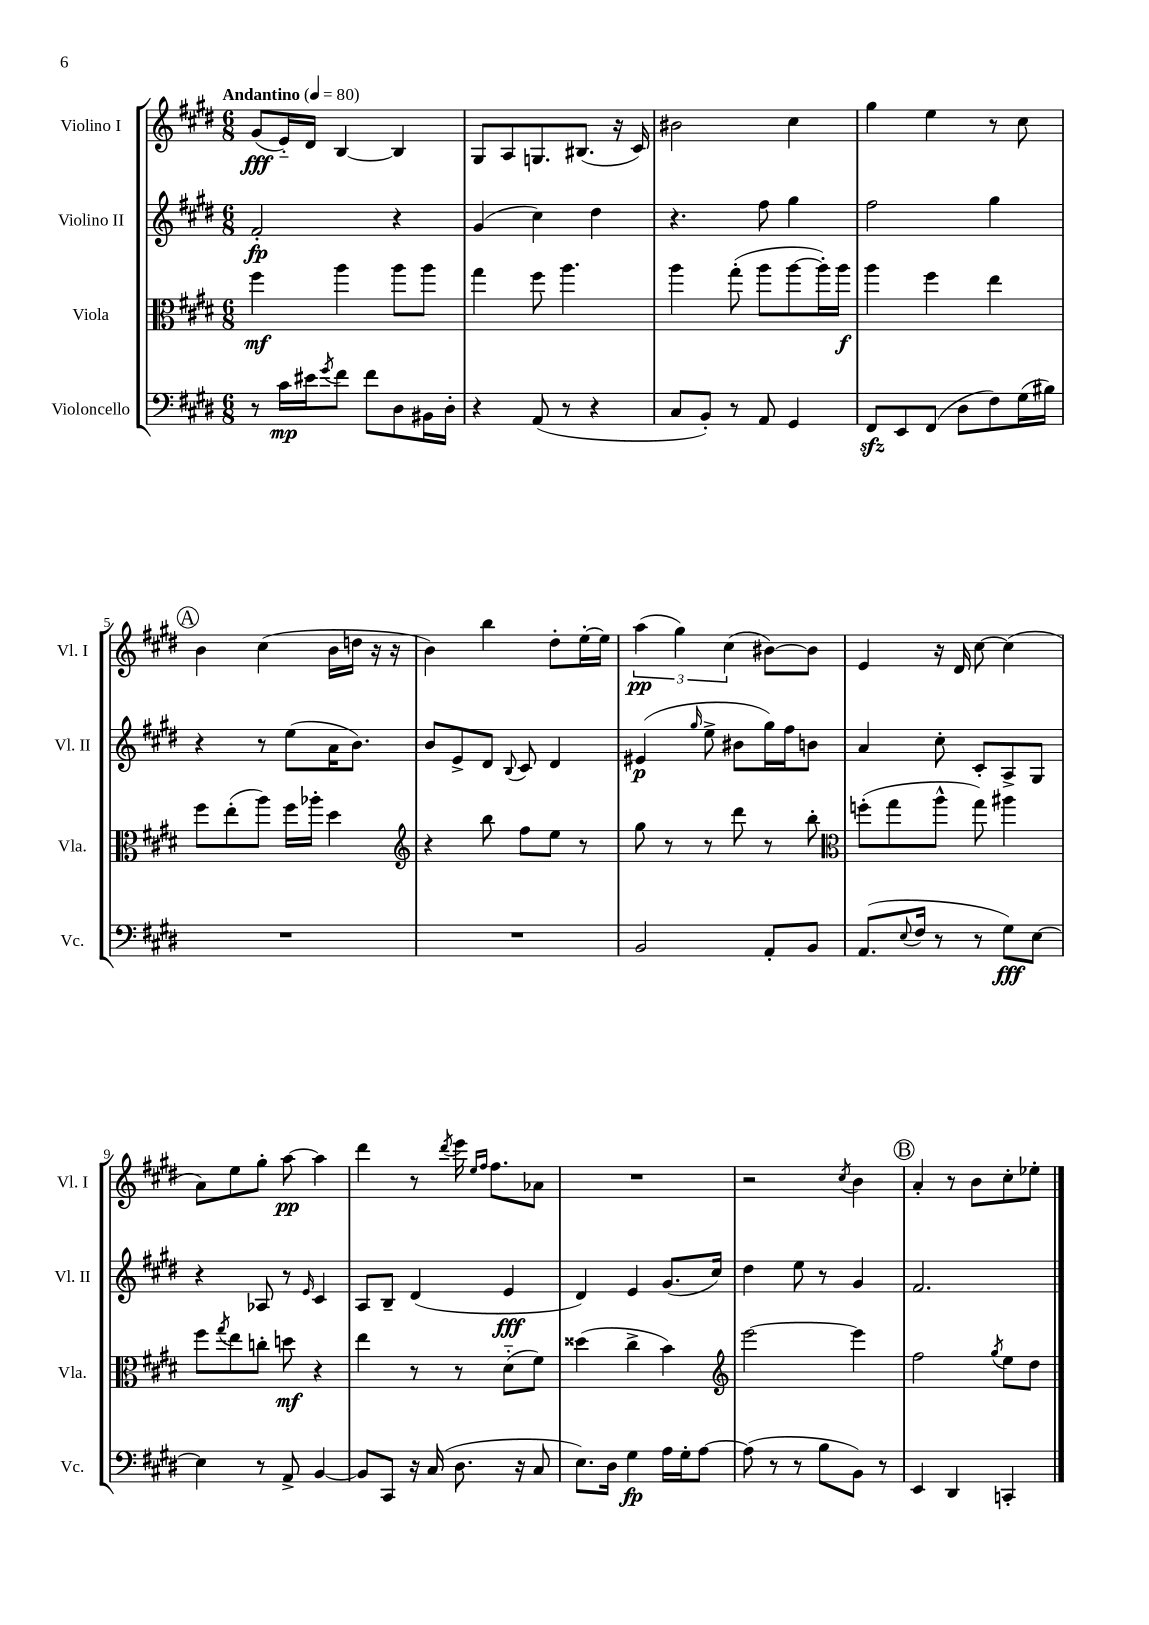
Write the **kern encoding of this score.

**kern	**dynam	**kern	**dynam	**kern	**dynam	**kern	**dynam
*part4	*part4	*part3	*part3	*part2	*part2	*part1	*part1
*staff4	*staff4	*staff3	*staff3	*staff2	*staff2	*staff1	*staff1
*I"Violoncello	*	*I"Viola	*	*I"Violino II	*	*I"Violino I	*
*I'Vc.	*	*I'Vla.	*	*I'Vl. II	*	*I'Vl. I	*
*clefF4	*	*clefC3	*	*clefG2	*	*clefG2	*
*k[f#c#g#d#]	*	*k[f#c#g#d#]	*	*k[f#c#g#d#]	*	*k[f#c#g#d#]	*
*M6/8	*	*M6/8	*	*M6/8	*	*M6/8	*
*MM80	*	*MM80	*	*MM80	*	*MM80	*
=1	=1	=1	=1	=1	=1	=1	=1
!	!	!	!	!	!	!LO:TX:a:B:t=Andantino	!
8r	.	4ff#\	mf	2f#'/	fp	(8g#/L	fff
16c#\LL	mp	.	.	.	.	16e/L)	.
16e#X\J	.	.	.	.	.	16d#/JJ	.
8qg#/	.	.	.	.	.	.	.
8f#\J	.	4aa\	.	.	.	[4B/	.
8f#\L	.	.	.	.	.	.	.
8D#\	.	8aa\L	.	4r	.	4B/]	.
16BB#X\L	.	8aa\J	.	.	.	.	.
16D#'\JJ	.	.	.	.	.	.	.
=2	=2	=2	=2	=2	=2	=2	=2
4r	.	4gg#\	.	(4g#/	.	8G#/L	.
.	.	.	.	.	.	8A/	.
(8AA/	.	8ff#\	.	4cc#\)	.	8.Gn/	.
8r	.	4.aa\	.	.	.	.	.
.	.	.	.	.	.	(8.B#X/J	.
4r	.	.	.	4dd#\	.	.	.
.	.	.	.	.	.	16r	.
.	.	.	.	.	.	16c#/)	.
=3	=3	=3	=3	=3	=3	=3	=3
8C#/L	.	4aa\	.	4.r	.	2b#X\	.
8BB'/J)	.	.	.	.	.	.	.
8r	.	(8gg#'\	.	.	.	.	.
8AA/	.	8aa\L	.	8ff#\	.	.	.
4GG#/	.	[8aa\	.	4gg#\	.	4cc#\	.
.	.	16aa'\L])	.	.	.	.	.
.	.	16aa\JJ	f	.	.	.	.
=4	=4	=4	=4	=4	=4	=4	=4
8FF#zz/L	.	4aa\	.	2ff#\	.	4gg#\	.
8EE/	.	.	.	.	.	.	.
(8FF#/J	.	4ff#\	.	.	.	4ee\	.
8D#\L	.	.	.	.	.	.	.
8F#\)	.	4ee\	.	4gg#\	.	8r	.
(16G#\L	.	.	.	.	.	8cc#\	.
16B#X\JJ)	.	.	.	.	.	.	.
!!LO:LB:g=z
!!LO:REH:place=s1:t=A
=5	=5	=5	=5	=5	=5	=5	=5
2.r	.	8ff#\L	.	4r	.	4b\	.
.	.	(8ee'\	.	.	.	.	.
.	.	8aa\J)	.	8r	.	(4cc#\	.
.	.	16ff#\LL	.	(8ee\L	.	.	.
.	.	16aa-X'\JJ	.	.	.	.	.
.	.	4dd#\	.	16a\K	.	16b\LL	.
.	.	.	.	8.b\J)	.	16ddn\JJ	.
.	.	.	.	.	.	16r	.
.	.	.	.	.	.	16r	.
=6	=6	=6	=6	=6	=6	=6	=6
*	*	*clefG2	*	*	*	*	*
2.r	.	4r	.	8b/L	.	4b\)	.
.	.	.	.	8e^/	.	.	.
.	.	8bb\	.	8d#/J	.	4bb\	.
.	.	.	.	8qqB/	.	.	.
.	.	8ff#\L	.	8c#/	.	.	.
.	.	8ee\J	.	4d#/	.	8dd#'\L	.
.	.	8r	.	.	.	[16ee'\L	.
.	.	.	.	.	.	16ee\JJ]	.
=7	=7	=7	=7	=7	=7	=7	=7
2BB/	.	8gg#\	.	(4e#X/	p	(6aa\	pp
.	.	8r	.	.	.	.	.
.	.	.	.	.	.	6gg#\)	.
.	.	.	.	16qqgg#/	.	.	.
.	.	8r	.	8ee^\	.	.	.
.	.	.	.	.	.	(6cc#\	.
.	.	8ddd#\	.	8b#X\L	.	.	.
8AA'/L	.	8r	.	16gg#\L)	.	[8b#X\L)	.
.	.	.	.	16ff#\J	.	.	.
8BB/J	.	8bb'\	.	8bn\J	.	8b#\J]	.
=8	=8	=8	=8	=8	=8	=8	=8
*	*	*clefC3	*	*	*	*	*
(8.AA/L	.	(8ffn'\L	.	4a/	.	4e/	.
.	.	8gg#\	.	.	.	.	.
8qqE/	.	.	.	.	.	.	.
16F#/Jk	.	.	.	.	.	.	.
8r	.	8aa^^\J	.	8cc#'\	.	16r	.
.	.	.	.	.	.	16d#/	.
8r	.	8gg#\)	.	8c#'/L	.	[8cc#\	.
8G#\L)	fff	4aa#X\	.	8A^/	.	(4cc#\]	.
[8E\J	.	.	.	8G#/J	.	.	.
!!LO:LB:g=z
=9	=9	=9	=9	=9	=9	=9	=9
4E\]	.	8ff#\L	.	4r	.	8a\L)	.
.	.	8qgg#/	.	.	.	.	.
.	.	8ee\	.	.	.	8ee\	.
8r	.	8ccn'\J	.	8A-X/	.	8gg#'\J	.
8AA^/	.	8ddn\	mf	8r	.	[8aa\	pp
.	.	.	.	16qqe/	.	.	.
[4BB/	.	4r	.	4c#/	.	4aa\]	.
=10	=10	=10	=10	=10	=10	=10	=10
8BB/L]	.	4ee\	.	8A/L	.	4ddd#\	.
8CC#/J	.	.	.	8B~/J	.	.	.
16r	.	8r	.	(4d#/	.	8r	.
(16C#/	.	.	.	.	.	.	.
.	.	.	.	.	.	8qddd#/	.
8.D#\	.	8r	.	.	.	16eee\	.
.	.	.	.	.	.	16qqee/LL	.
.	.	.	.	.	.	16qqff#/JJ	.
.	.	.	.	.	.	8.ff#\L	.
.	.	(8d#\L	.	4e/	fff	.	.
16r	.	.	.	.	.	.	.
8C#/	.	8f#\J)	.	.	.	8a-X\J	.
=11	=11	=11	=11	=11	=11	=11	=11
8.E\L)	.	(4dd##X\	.	4d#/)	.	2.r	.
16D#\Jk	.	.	.	.	.	.	.
4G#\	fp	4cc#^\	.	4e/	.	.	.
16A\LL	.	4b\)	.	(8.g#/L	.	.	.
16G#'\J	.	.	.	.	.	.	.
[8A\J	.	.	.	.	.	.	.
.	.	.	.	16cc#/Jk)	.	.	.
=12	=12	=12	=12	=12	=12	=12	=12
*	*	*clefG2	*	*	*	*	*
(8A\]	.	[2eee\	.	4dd#\	.	2r	.
8r	.	.	.	.	.	.	.
8r	.	.	.	8ee\	.	.	.
8B\L	.	.	.	8r	.	.	.
.	.	.	.	.	.	8qcc#/	.
8BB\J)	.	4eee\]	.	4g#/	.	4b\	.
8r	.	.	.	.	.	.	.
!!LO:REH:place=s1:t=B
=13	=13	=13	=13	=13	=13	=13	=13
4EE/	.	2ff#\	.	2.f#/	.	4a'/	.
4DD#/	.	.	.	.	.	8r	.
.	.	.	.	.	.	8b\L	.
.	.	8qgg#/	.	.	.	.	.
4CCn'/	.	8ee\L	.	.	.	8cc#'\	.
.	.	8dd#\J	.	.	.	8ee-X'\J	.
==	==	==	==	==	==	==	==
*-	*-	*-	*-	*-	*-	*-	*-
